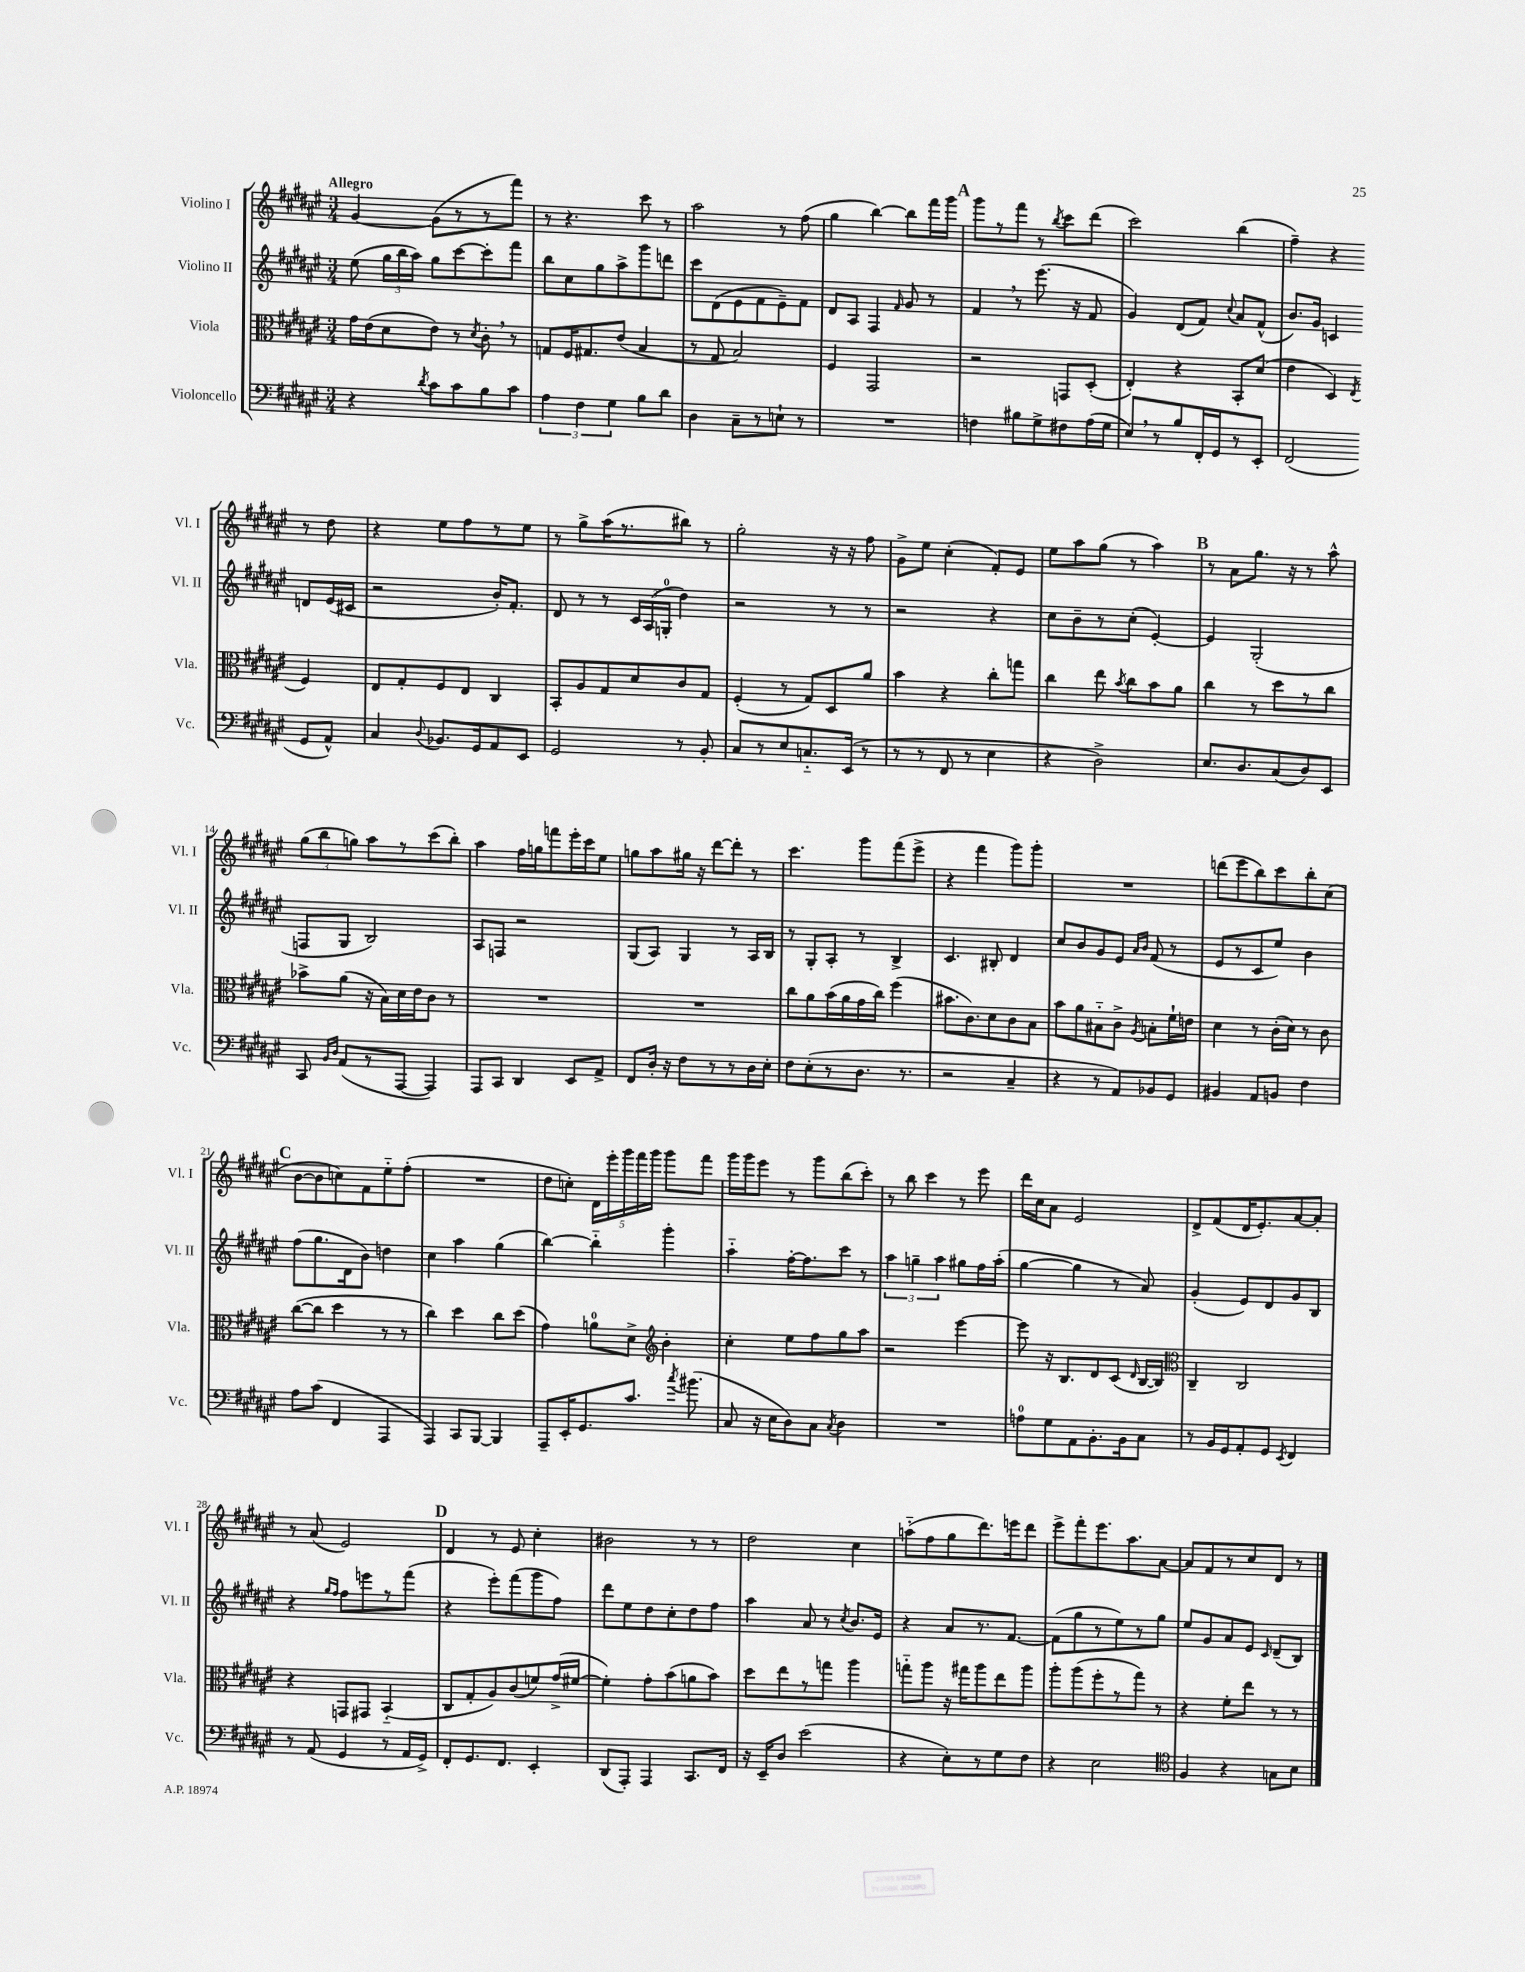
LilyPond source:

<<
\new StaffGroup <<
\new Staff = "s0" \with { instrumentName = "Violino I" shortInstrumentName = "Vl. I" } {
    \clef treble \key fis \major \numericTimeSignature \time 3/4 \tempo "Allegro"
    \autoBeamOff gis'4~ gis'8[( r8 r8 fis'''8]) |
    r8 r4. cis'''8 r8 |
    ais''2 r8 fis''8( |
    gis''4 b''4~) b''8[ fis'''16 gis'''16] |
    \mark \markup { \bold "A" } gis'''8[ r8 fis'''8] r8 \acciaccatura { b''8 } cis'''8[ dis'''8]( |
    cis'''2) b''4( |
    fis''4--) r4 r8 dis''8 |
    r4 eis''8[ fis''8 r8 eis''8] |
    r8 gis''8[-> ais''16( r8. bis''8]) r8 |
    gis''2-. r16 r16 fis''8 |
    gis'8[-> eis''8] cis''4-.( fis'8[-.) eis'8] |
    eis''8[ ais''8 gis''8]( r8 ais''4) |
    \mark \markup { \bold "B" } r8 ais'8[ gis''8.] r16 r8 ais''8-^ |
    \tuplet 3/2 { gis''8[( b''8 g''8]) } ais''8[ r8 cis'''8( b''8]-.) |
    ais''4 fis''16[ g''16 f'''8 eis'''16-. cis'''16 eis''8] |
    g''8[ ais''8 gis''16] r16 dis'''8[~ dis'''8]-. r8 |
    cis'''4. gis'''8[ fis'''8( eis'''8]-> |
    r4 fis'''4 gis'''8[) gis'''8]-. |
    R2. |
    d'''8[( eis'''8 b''8) cis'''8 b''8-. cis''8]( |
    \mark \markup { \bold "C" } b'8[~ b'8 c''8) fis'8 eis''8-_ fis''8]-.( |
    R2. |
    dis''8[ c''8]-.) \tuplet 5/4 { dis'16[ eis'''16-. gis'''16 fis'''16 gis'''16] } gis'''8[ fis'''8] |
    gis'''16[ gis'''16 eis'''8] r8 gis'''8[ b''8( cis'''8]-.) |
    r8 b''8 cis'''4 r8 eis'''8 |
    dis'''16[ cis''16 ais'8] eis'2 |
    dis'8[-> fis'8( dis'16 eis'8.-.) ais'8~ ais'8]-. |
    r8 ais'8( eis'2) |
    \mark \markup { \bold "D" } dis'4 r8 eis'8 cis''4-. |
    bis'2 r8 r8 |
    dis''2 cis''4 |
    a''8[-_( fis''8 gis''8 dis'''8.) e'''16 dis'''8] |
    eis'''8[-> fis'''8-. eis'''8. ais''8. ais'8]~ |
    ais'8[ fis'8 r8 cis''8 dis'8] r8 \bar "|." |
}
\new Staff = "s1" \with { instrumentName = "Violino II" shortInstrumentName = "Vl. II" } {
    \clef treble \key fis \major \numericTimeSignature \time 3/4
    \autoBeamOff eis''8( \tuplet 3/2 { gis''16[ b''16 ais''16]) } gis''8[ cis'''8~ cis'''8-. fis'''8] |
    b''8[ cis''8 gis''8 ais''8-> gis'''8 d'''8] |
    cis'''8[ dis'8( eis'8 fis'8 eis'8--) fis'8] |
    dis'8[ ais8] fis4 \grace { fis'16 } gis'8 r8 |
    \mark \markup { \bold "A" } fis'4 \breathe r8 eis'''8.( r16 fis'8 |
    gis'4) dis'8[( fis'8]) \appoggiatura { cis''8 } ais'8[ fis'8]-^( |
    b'8.[) gis'16] c'4 d'8[ eis'16( cis'16] |
    r2 b'16[-.) fis'8.]-. |
    dis'8 r8 r8 \tuplet 3/2 { cis'16[ ais16( g16]-0-. } dis''4) |
    r2 r8 r8 |
    r2 r4 |
    cis''8[ b'8-- r8 cis''8]-.( eis'4~-.) |
    \mark \markup { \bold "B" } eis'4 gis2-.( |
    f8[ gis8] b2) |
    ais8[ f8] r2 |
    gis8[( ais8]) gis4 r8 ais16[ b16] |
    r8 gis8[-. ais8]-. r8 b4-> |
    cis'4. bis8-. dis'4 |
    cis''8[ b'8 gis'8 eis'8] \grace { ais'16[ b'16] } fis'8( r8 |
    eis'8[ r8 cis'8 eis''8]) b'4 |
    \mark \markup { \bold "C" } fis''8[( gis''8. dis'16 b'8]) d''4 |
    cis''4 ais''4 gis''4( |
    b''4~) b''4-_ gis'''4-. |
    ais''4-_ fis''16[~-. fis''8. cis'''8] r8 |
    \tuplet 3/2 { ais''4 g''4-- ais''4 } gis''8[ fis''16 ais''16]-.( |
    gis''4~ gis''4 r8 ais'8) |
    gis'4-.( eis'8[) dis'8 gis'8 b8] |
    r4 \grace { gis''16[ fis''16] } fis''8[ e'''8 r8 fis'''8]( |
    \mark \markup { \bold "D" } r4 eis'''8[-.) fis'''8( gis'''8 fis''8]) |
    dis'''8[ eis''8 dis''8 cis''8-. dis''8 fis''8] |
    ais''4 ais'8 r8 \acciaccatura { cis''8 } b'8.[ eis'16] |
    r4 ais'8[ r8. fis'8.]~ |
    fis'8[( gis''8 r8 eis''8) r8 gis''8] |
    eis''8[ gis'8 ais'8 eis'8] \grace { cis'16 } dis'8[--( b8]) \bar "|." |
}
\new Staff = "s2" \with { instrumentName = "Viola" shortInstrumentName = "Vla." } {
    \clef alto \key fis \major \numericTimeSignature \time 3/4
    \autoBeamOff gis'16[ eis'16( dis'8 eis'8]) r8 \acciaccatura { dis'8 } cis'8-. \breathe r8 |
    g8[ fis16 gis8. eis'8]( b4 |
    r8 gis8 b2) |
    fis4 gis,2 |
    \mark \markup { \bold "A" } r2 g,8[ dis8]-.( |
    eis4-.) r4 b,8[-. dis'8]( |
    eis'4 dis4) \acciaccatura { eis8 } fis4 |
    eis8[ gis8-. fis8 eis8] cis4 |
    b,8[-. ais8 gis8 dis'8 cis'8 gis8] |
    fis4-.( r8 gis8[) dis8 ais'8] |
    b'4 r4 cis''8[-. g''8] |
    cis''4 eis''8 \acciaccatura { b'8 } cis''8[ b'8 ais'8] |
    \mark \markup { \bold "B" } cis''4 r8 dis''8[ r8 cis''8] |
    bes'8[-> ais'8]( r16 b16[) dis'16 eis'16 cis'8] r8 |
    R2. |
    R2. |
    cis''8[ ais'8 b'16( ais'16 gis'16 cis''16]) fis''4( |
    bis'8.[ cis'8.) dis'8 cis'8 b8] |
    b'8[ ais'8 bis8-_ cis'8]-> \acciaccatura { ais8 } b8[-. fis'16-! e'16] |
    dis'4 r8 cis'16[-.( dis'16]) r8 cis'8 |
    \mark \markup { \bold "C" } cis''8[~( cis''8] dis''4 r8 r8 |
    cis''4) dis''4 cis''8[ dis''8]( |
    gis'4) a'8[-0 dis'8]-> \clef treble b'4-. |
    cis''4-. eis''8[ fis''8 gis''8 ais''8] |
    r2 eis'''4~ |
    eis'''8 r16 b8.[ dis'8 cis'8]( \grace { dis'16 } b16[~ b16]) |
    \clef alto cis4-- cis2 |
    r4 g,8[ gis,8] b,4-_( |
    \mark \markup { \bold "D" } cis8[ gis8-. ais8) cis'8( f'8) gis'16->( fis'16]~ |
    fis'4-.) gis'8[-. b'8( a'8 b'8]) |
    dis''8[ eis''8 r8 g''8] ais''4 |
    g''8[-_ ais''8] r16 gis''16[ ais''8 eis''8 ais''8] |
    ais''8[-. ais''8( fis''8-. r8 gis''8]) r8 |
    r4 fis'8[-. eis''8] r8 r8 \bar "|." |
}
\new Staff = "s3" \with { instrumentName = "Violoncello" shortInstrumentName = "Vc." } {
    \clef bass \key fis \major \numericTimeSignature \time 3/4
    \autoBeamOff r4 \acciaccatura { dis'8 } cis'8[ cis'8 b8 cis'8] |
    \tuplet 3/2 { ais4 fis4 gis4 } b8[ dis'8] |
    dis4 cis8[-- r8 e8]-! r8 |
    R2. |
    \mark \markup { \bold "A" } f4 bis8[ gis8-> fis8 ais16( gis16] |
    eis8[) \breathe r8 b8 fis,16-. gis,16 r8 eis,8]-. |
    fis,2( gis,8[ ais,8]-^) |
    cis4 \appoggiatura { dis8 } bes,8.[ gis,16 ais,8 eis,8] |
    gis,2 r8 b,8-. |
    cis8[ r8 eis8 c8.-_ eis,16]( r8 |
    r8 r8 fis,8 r8 eis4 |
    r4 dis2->) |
    \mark \markup { \bold "B" } eis8.[ dis8. cis8( dis8) eis,8] |
    cis,8 \grace { b,16[ dis16] } ais,8[( r8 ais,,8]~ ais,,4) |
    ais,,8[ cis,8] dis,4 eis,8[ ais,8]-> |
    fis,8[ dis16]-. r16 fis8[ r8 r8 dis16 eis16]-. |
    fis8[ eis8-.( r8 dis8.] r8. |
    r2 cis4-- |
    r4 r8 ais,8[) bes,8 gis,8] |
    bis,4 ais,8[ b,8] fis4 |
    \mark \markup { \bold "C" } ais8[ cis'8]( fis,4 ais,,4 |
    ais,,4) cis,8[ b,,8]~ b,,4 |
    ais,,8[-- eis,16-. gis,8. cis'8.] \acciaccatura { cis''8 } bis'8.( |
    cis8 r16 eis16[ dis8) cis8] \acciaccatura { cis8 } dis4 |
    R2. |
    a8[-0 gis8 ais,8 b,8.-. b,16 cis8] |
    r8 b,16[ gis,16 ais,8-. gis,8] \acciaccatura { eis,8 } fis,4 |
    r8 ais,8( gis,4 r8 ais,16[ gis,16]->) |
    \mark \markup { \bold "D" } fis,8[-. gis,8. fis,8.] eis,4-. |
    dis,8[( ais,,8]-.) ais,,4 cis,8.[ fis,16] |
    r16 eis,16[-- dis8] eis'2( |
    r4 eis8[-.) r8 gis8 fis8] |
    r4 eis2 |
    \clef tenor fis4 r4 g8[ b8] \bar "|." |
}
>>
>>
